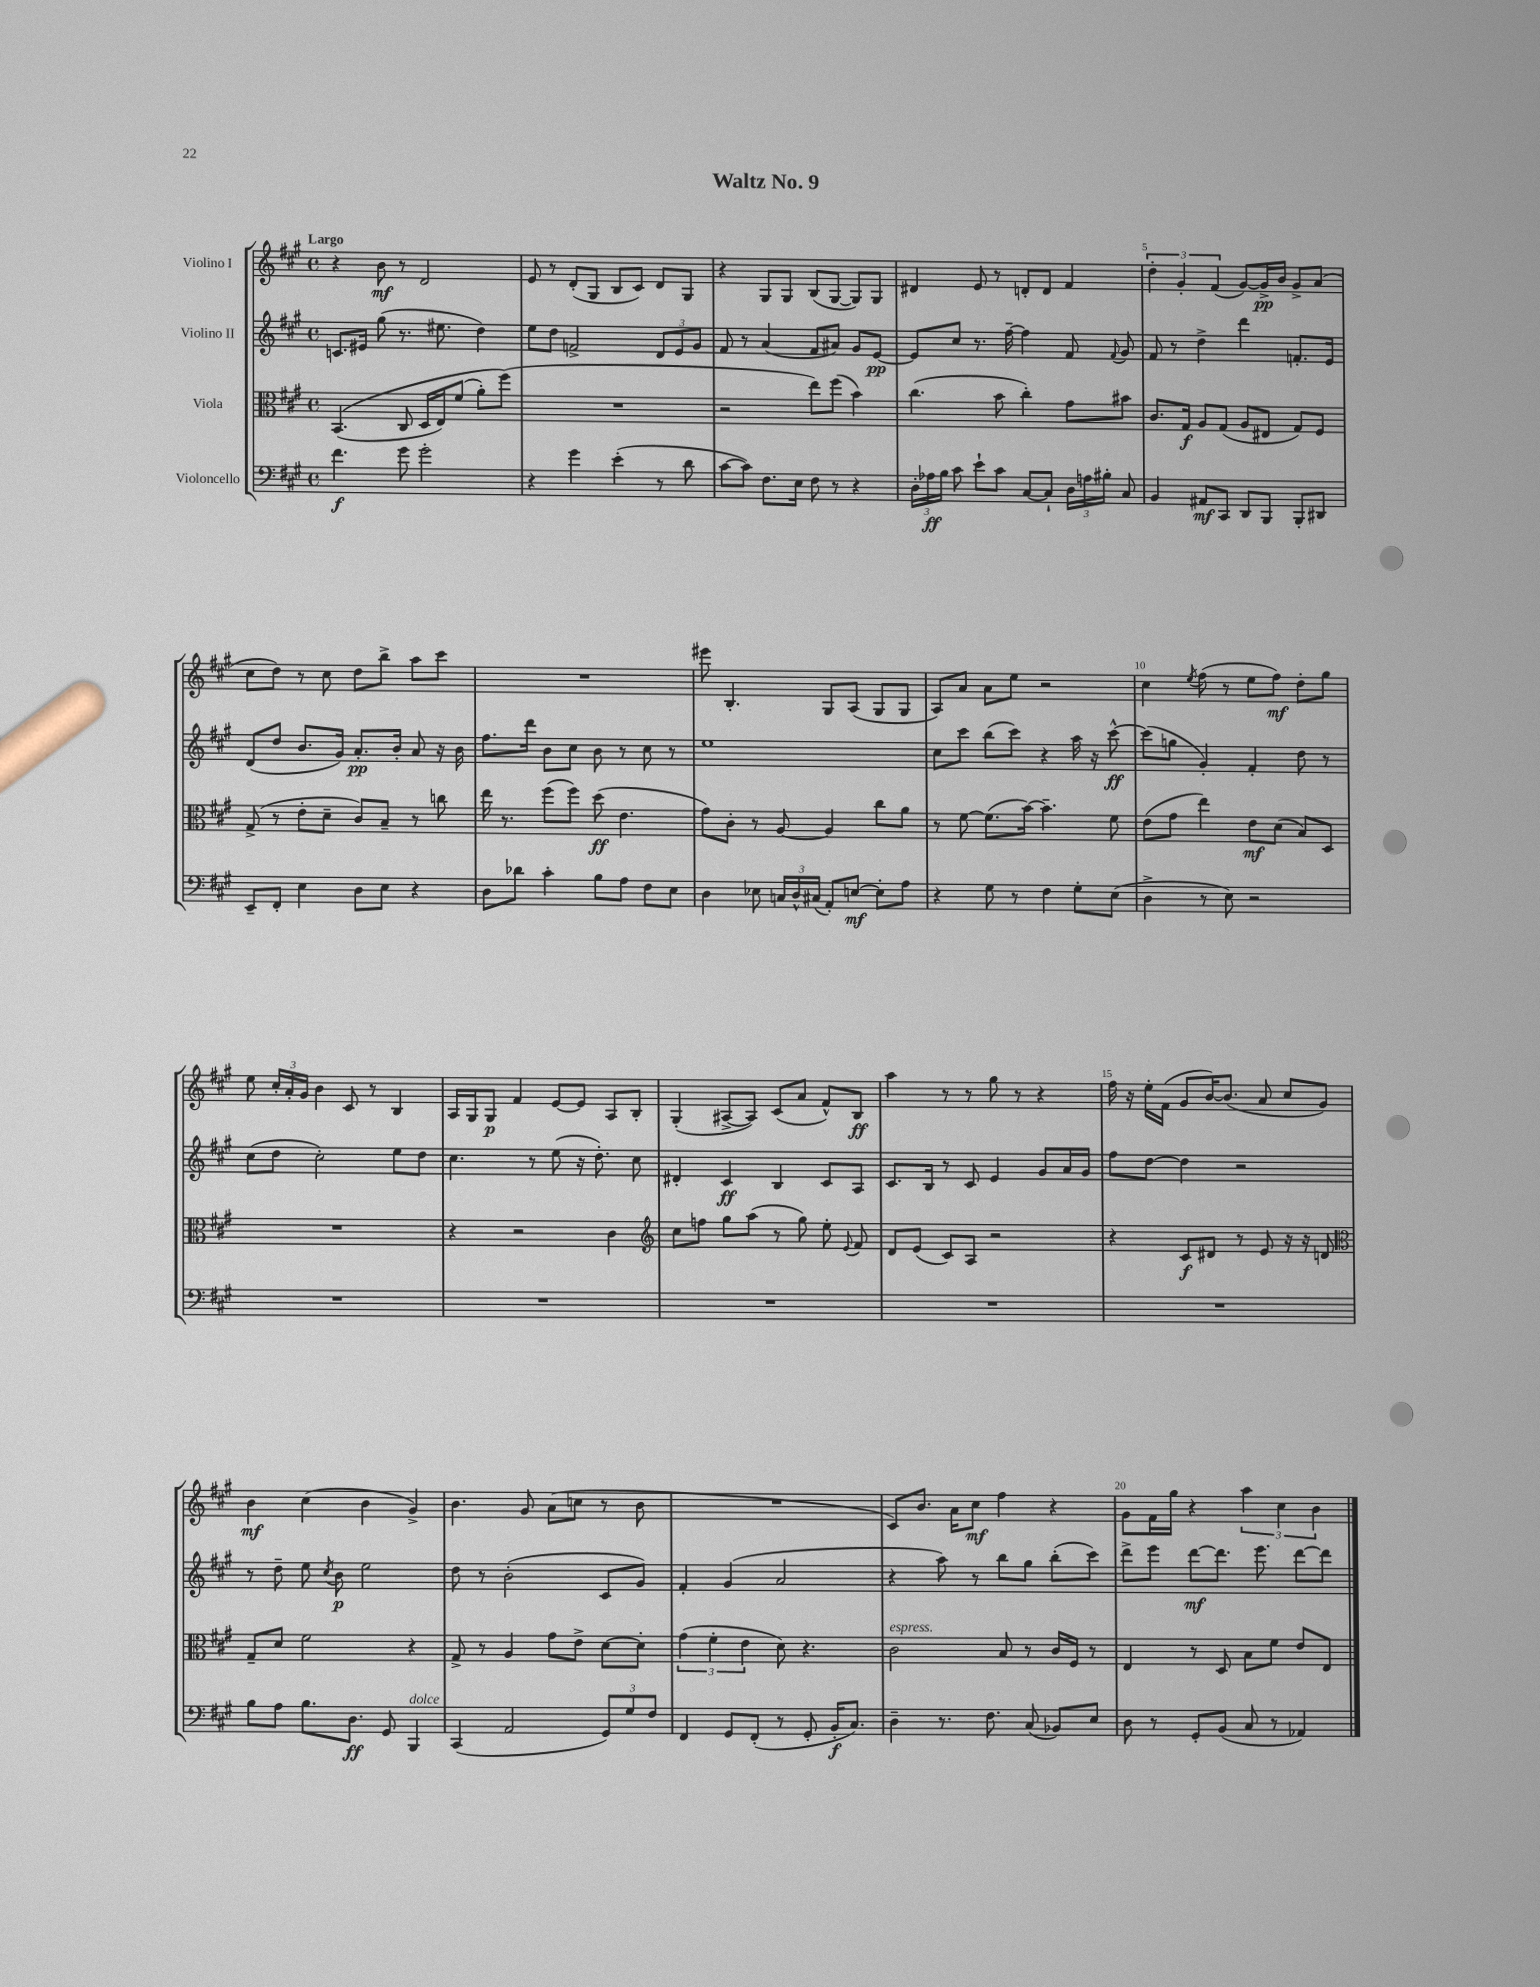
\header { title = "Waltz No. 9" }
<<
\new StaffGroup <<
\new Staff = "s0" \with { instrumentName = "Violino I" } {
    \clef treble \key a \major \defaultTimeSignature \time 4/4 \tempo "Largo"
    \autoBeamOff r4 b'8\mf r8 d'2 |
    e'8 r8 d'8[-.( gis8] b8[ cis'8]) d'8[ gis8] |
    r4 gis8[ gis8] b8[( gis8]~ gis8[) gis8] |
    dis'4 e'8 r8 d'8[-. d'8] fis'4 |
    \tuplet 3/2 { d''4-. gis'4-. fis'4( } gis'8[~) gis'16->\pp b'16] gis'8[-> a'8]( |
    cis''8[ d''8]) r8 cis''8 d''8[ b''8]-> a''8[ cis'''8] |
    R1 |
    eis'''8 b4.-. gis8[ a8]( gis8[ gis8] |
    a8[) a'8] a'8[ e''8] r2 |
    cis''4 \acciaccatura { e''8 } fis''8( r8 e''8[ fis''8]\mf) d''8[-. gis''8] |
    e''8 \tuplet 3/2 { cis''16[-. a'16-. gis'16] } b'4 cis'8 r8 b4 |
    a16[ gis16 gis8]\p fis'4 e'8[~ e'8] a8[ b8]-. |
    gis4-.( ais8[~-> ais8]) cis'8[( a'8] fis'8[-^) b8]\ff |
    a''4 r8 r8 gis''8 r8 r4 |
    fis''16 r16 e''16[-. fis'16]( gis'8[ b'16~) b'8.]( a'8 cis''8[ gis'8]) |
    b'4\mf cis''4( b'4 gis'4->) |
    b'4. gis'8 a'8[( c''8] r8 b'8 |
    R1 |
    cis'8[) b'8.] a'16[ cis''8]\mf fis''4 r4 |
    gis'8[ fis'16 gis''16] r4 \tuplet 3/2 { a''4 cis''4 b'4 } \bar "|." |
}
\new Staff = "s1" \with { instrumentName = "Violino II" } {
    \clef treble \key a \major \defaultTimeSignature \time 4/4
    \autoBeamOff c'8.[ eis'16] gis''8( r8. eis''8. d''4) |
    e''8[ d''8] f'2-> \tuplet 3/2 { d'8[ e'8 gis'8] } |
    fis'8 r8 a'4( fis'8[ ais'8]) gis'8[ e'8]~\pp |
    e'8[ cis''8] r8. fis''16~-- fis''4 fis'8 \appoggiatura { fis'8 } gis'8 |
    fis'8 r8 d''4-> d'''4 f'8.[-. e'16] |
    d'8[( d''8] b'8.[ gis'16]) a'8.[-.\pp b'16]-. a'8 r16 b'16 |
    fis''8.[ d'''16] b'8[ cis''8] b'8 r8 cis''8 r8 |
    e''1 |
    cis''8[ cis'''8] b''8[( cis'''8]) r4 a''16 r16 cis'''8~-^\ff |
    cis'''8[( g''8] gis'4-.) fis'4-. d''8 r8 |
    cis''8[( d''8] cis''2-.) e''8[ d''8] |
    cis''4. r8 e''8( r16 d''8.-.) cis''8 |
    dis'4-. cis'4\ff b4 cis'8[ a8] |
    cis'8.[ b16] r8 cis'8 e'4 gis'8[ a'16 gis'16] |
    fis''8[ d''8]~ d''4 r2 |
    r8 d''8-- e''8 \acciaccatura { cis''8 } b'8\p e''2 |
    d''8 r8 b'2-.( cis'8[ gis'8]) |
    fis'4-. gis'4( a'2 |
    r4 a''8) r8 b''8[ gis''8] b''8[-.( cis'''8]) |
    d'''8[-> e'''8] d'''8[~\mf d'''8.] e'''8. d'''8[~ d'''8] \bar "|." |
}
\new Staff = "s2" \with { instrumentName = "Viola" } {
    \clef alto \key a \major \defaultTimeSignature \time 4/4
    \autoBeamOff b,4.(\( cis8 d16[ e16) fis'8]( a'8[-.) fis''8](\) |
    R1 |
    r2 e''8[) fis''8]( b'4) |
    cis''4.( b'8 cis''4-.) gis'8[ bis'8] |
    cis'8.[ gis16]\f a8[ gis8]( a8[ eis8] gis8[) fis8] |
    gis8->( r8 e'8[-. d'8]-- cis'8[) b8]-- r8 c''8 |
    e''16 r8. fis''8[( fis''8]) d''8\ff( e'4. |
    gis'8[) cis'8]-. r8 a8~ a4 cis''8[ a'8] |
    r8 fis'8~ fis'8.[( b'16]~) b'4.-- fis'8 |
    e'8[( gis'8] e''4) e'8[\mf d'8]( b8[) d8] |
    R1 |
    r4 r2 cis'4 |
    \clef treble cis''8[ f''8] gis''8[ a''8]( r8 gis''8) e''8-. \appoggiatura { e'8 } fis'8 |
    d'8[ e'8]( cis'8[) a8] r2 |
    r4 cis'8[\f dis'8] r8 e'8 r16 r16 d'8 |
    \clef alto gis8[-- d'8] fis'2 r4 |
    gis8-> r8 a4 gis'8[ e'8]-> d'8[~ d'8]-. |
    \tuplet 3/2 { gis'4( fis'4-. e'4 } d'8) r4. |
    cis'2^\markup { \italic "espress." } b8 r8 cis'16[ fis16] r8 |
    e4 r8 d8 b8[ fis'8] e'8[ e8] \bar "|." |
}
\new Staff = "s3" \with { instrumentName = "Violoncello" } {
    \clef bass \key a \major \defaultTimeSignature \time 4/4
    \autoBeamOff fis'4.\f gis'8 gis'2-. |
    r4 gis'4 e'4-.( r8 d'8 |
    cis'8[~ cis'8]) fis8.[ e16] fis8 r8 r4 |
    \tuplet 3/2 { d16[-. aes16\ff b16] } cis'8 e'8[-! cis'8] cis8[~ cis8]-! \tuplet 3/2 { d16[ a16 bis16]-. } cis8 |
    b,4 ais,8[\mf cis,8] d,8[ b,,8] b,,8[-. dis,8] |
    e,8[-- fis,8]-. e4 d8[ e8] r4 |
    d8[ des'8] cis'4-. b8[ a8] fis8[ e8] |
    d4 ees8 \tuplet 3/2 { c16[ d16-^ cis16]( } a,8[-.) e8]~\mf e8[-. a8] |
    r4 gis8 r8 fis4 gis8[-. e8]( |
    d4-> r8 e8) r2 |
    R1 |
    R1 |
    R1 |
    R1 |
    R1 |
    b8[ a8] b8.[ d8.]\ff gis,8 b,,4^\markup { \italic "dolce" } |
    cis,4( a,2 \tuplet 3/2 { gis,8[) gis8 fis8] } |
    fis,4 gis,8[ fis,8]-.( r8 gis,8-. b,16[-.\f cis8.]) |
    d4-- r8. fis8. cis8( bes,8[) e8] |
    d8 r8 gis,8[-. b,8]( cis8 r8 aes,4) \bar "|." |
}
>>
>>
\layout { \context { \Score \override BarNumber.break-visibility = ##(#f #t #t) barNumberVisibility = #(every-nth-bar-number-visible 5) } }
